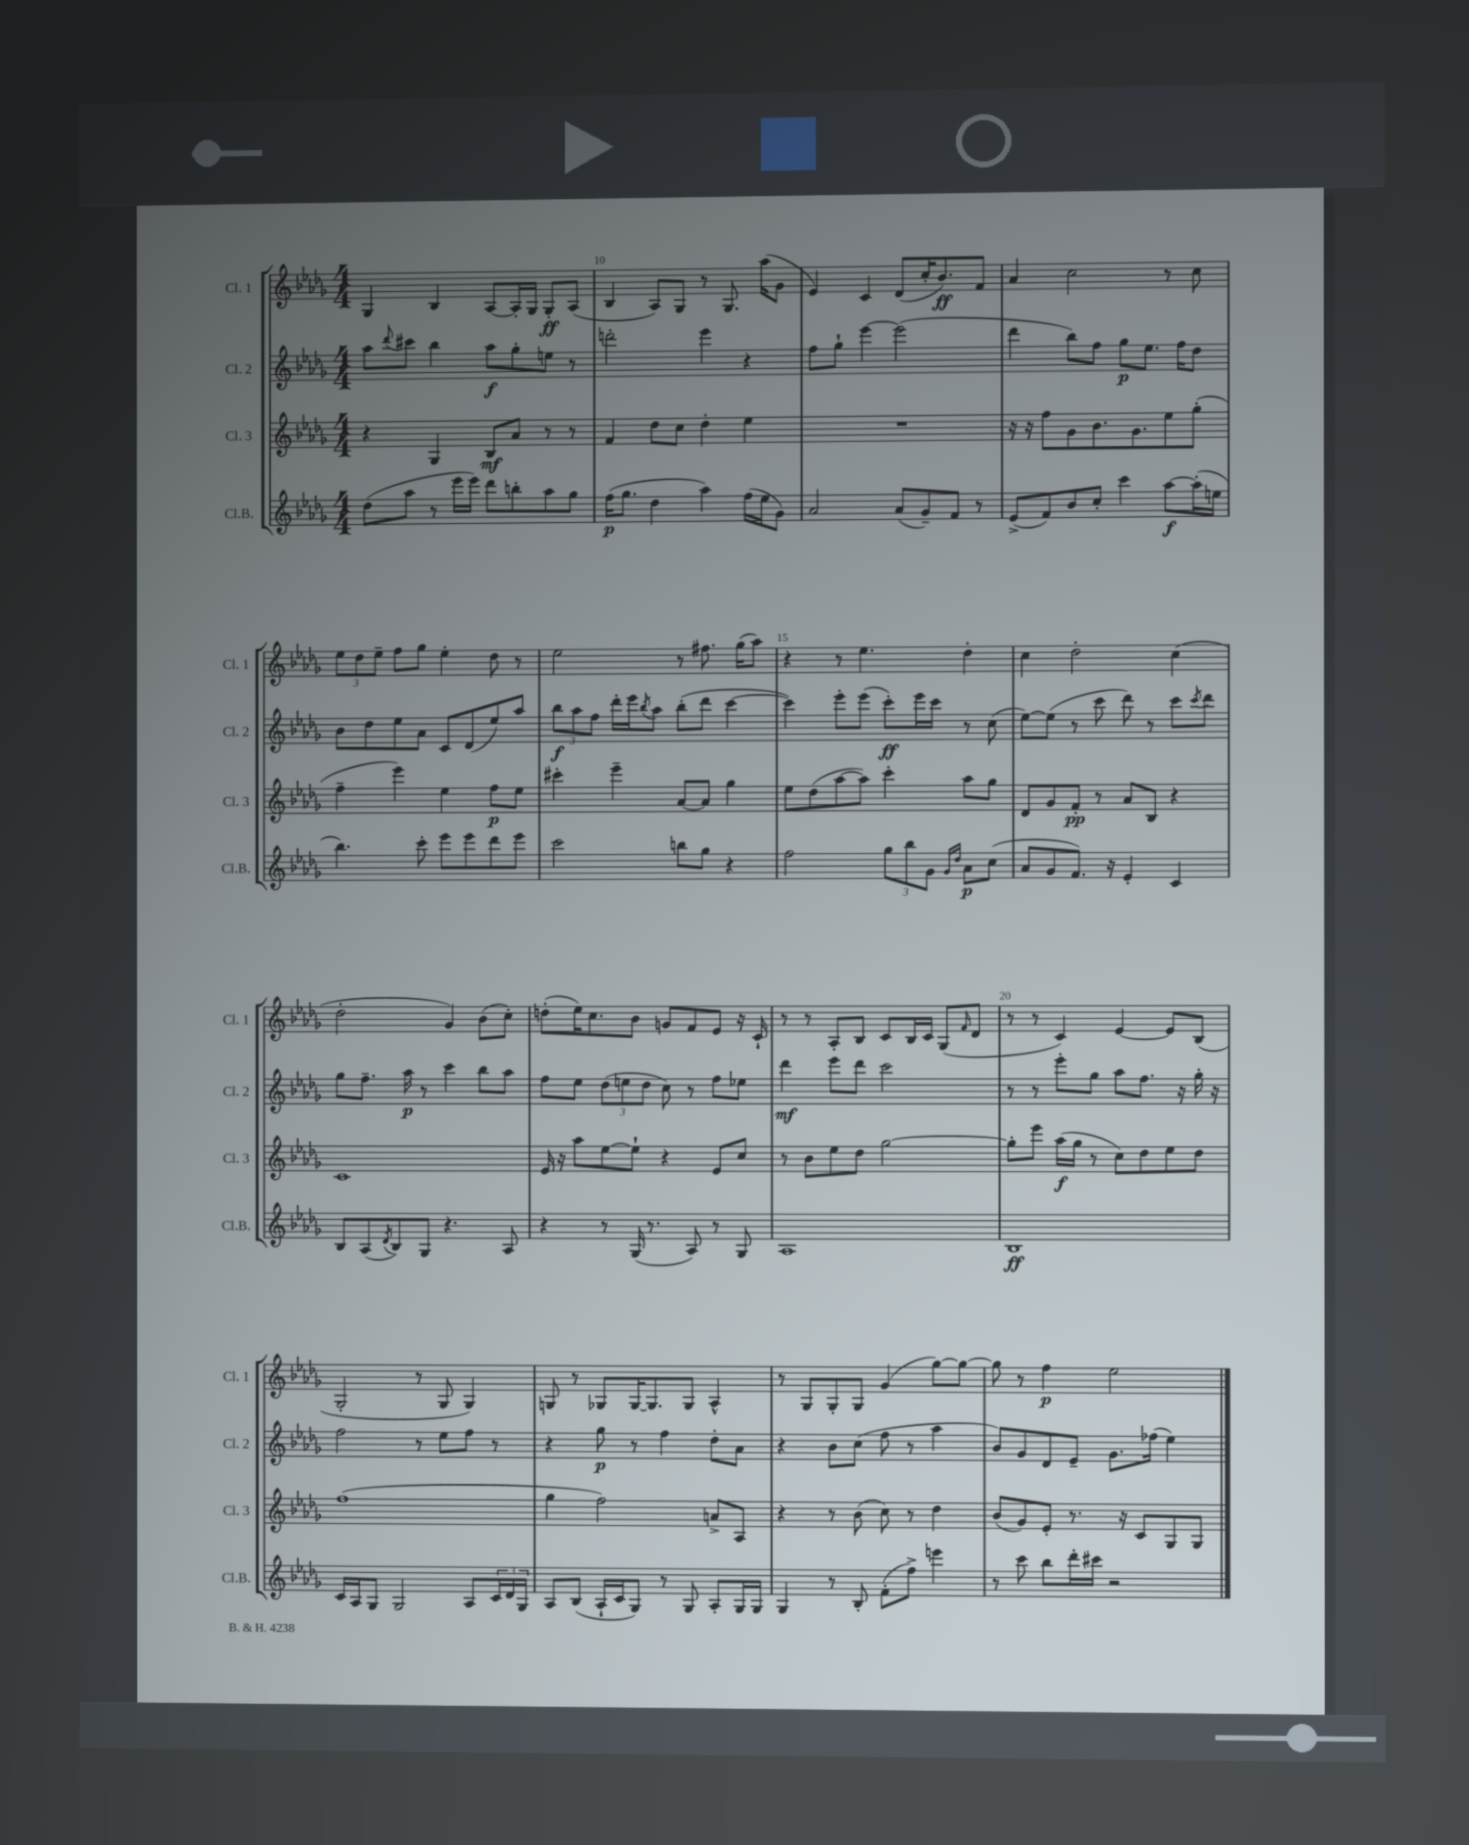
<<
\new StaffGroup <<
\new Staff = "s0" \with { instrumentName = "Cl. 1" shortInstrumentName = "Cl. 1" } {
    \clef treble \key des \major \numericTimeSignature \time 4/4
    ges4 bes4 aes8~ aes16-. ges16 ges8-.\ff aes8( |
    bes4 aes8) ges8 r8 ges8. aes''16( ges'8 |
    ees'4) c'4 des'8( c''16-. bes'8.\ff) f'8 |
    aes'4 c''2 r8 c''8 |
    \tuplet 3/2 { ees''8 des''8 ees''8-- } f''8 ges''8 ees''4-. des''8 r8 |
    ees''2 r8 fis''8. ges''16( aes''8) |
    r4 r8 ees''4. des''4-. |
    c''4 des''2-. c''4( |
    des''2-. ges'4) bes'8( c''8-.) |
    d''8-.( ees''16) c''8. bes'8 g'8 f'8 ees'8 r16 c'16-! |
    r8 r8 aes8-. bes8 c'8 bes16 c'16 ges8( \grace { f'16 } des'8 |
    r8 r8 c'4) ees'4~ ees'8 bes8( |
    ges2-. r8 ges8 ges4) |
    g8 r8 ges8 ges16~ ges8. ges8 aes4-^ |
    r8 ges8 ges8-. ges8 ges'4( ges''8~) ges''8~ |
    ges''8 r8 f''4\p ees''2 \bar "|." |
}
\new Staff = "s1" \with { instrumentName = "Cl. 2" shortInstrumentName = "Cl. 2" } {
    \clef treble \key des \major \numericTimeSignature \time 4/4
    aes''8 \appoggiatura { des'''8 } cis'''8 bes''4 aes''8\f ges''8-. e''8 r8 |
    d'''2-. ees'''4 r4 |
    f''8 ges''8-! ees'''4~ ees'''2( |
    des'''4 bes''8) f''8 ges''8\p ees''8. f''16 des''8 |
    bes'8 des''8 ees''8 aes'8 c'8 des'8( ees''8) aes''8 |
    \tuplet 3/2 { bes''8\f aes''8 f''8 } des'''16-. ees'''16 \acciaccatura { bes''8 } aes''8 bes''8-.( des'''8 c'''4~ |
    c'''4) ees'''8-. ees'''8( c'''8-.\ff) ees'''16 c'''16 r8 c''8( |
    ees''8~) ees''8( r8 c'''8 des'''8) r8 c'''8 \acciaccatura { c'''8 } des'''8 |
    ges''8 f''8.-- aes''16\p r8 c'''4 bes''8 aes''8 |
    f''8 ees''8 \tuplet 3/2 { des''8( e''8 des''8 } c''8) r8 f''8 ees''8 |
    des'''4\mf ees'''8 des'''8 c'''2 |
    r8 r8 ees'''8-. ges''8 aes''8 f''8. r16 ges''16-. r16 |
    f''2 r8 ees''8 f''8 r8 |
    r4 ges''8\p r8 f''4 des''8-. aes'8 |
    r4 bes'8 c''8( f''8 r8 aes''4 |
    bes'8) ges'8 des'8 ees'8-- ges'8. fes''16( ees''4) \bar "|." |
}
\new Staff = "s2" \with { instrumentName = "Cl. 3" shortInstrumentName = "Cl. 3" } {
    \clef treble \key des \major \numericTimeSignature \time 4/4
    r4 ges4 bes8\mf aes'8 r8 r8 |
    f'4 des''8 c''8 des''4-. ees''4 |
    R1 |
    r16 r16 f''8 ges'8 bes'8. ges'8. ees''8 ges''8-.( |
    f''4-- ees'''4) ees''4 f''8\p ees''8 |
    cis'''4-. ees'''4-- aes'8~ aes'8 ges''4 |
    ees''8 des''8( aes''8~ aes''8) c'''4-. aes''8 ges''8 |
    des'8 ges'8 f'8-.\pp r8 aes'8 bes8 r4 |
    c'1 |
    ees'16 r16 aes''8 ees''8~ ees''8-! r4 ees'8 c''8 |
    r8 bes'8 ees''8 des''8 ges''2~ |
    ges''8-. ees'''8 aes''16\f( ges''16 r8 c''8) des''8 ees''8 des''8 |
    f''1( |
    ges''4 f''2) a'8-> aes8 |
    r4 r8 bes'8( c''8) r8 des''4 |
    bes'8( ges'8) ees'8-. r8. r16 c'8 ges8 ges8 \bar "|." |
}
\new Staff = "s3" \with { instrumentName = "Cl.B." shortInstrumentName = "Cl.B." } {
    \clef treble \key des \major \numericTimeSignature \time 4/4
    des''8( aes''8 r8 ees'''16 ees'''16) des'''8 b''8-. aes''8 ges''8 |
    f''16\p( ges''8. des''4 aes''4) f''16( ees''16 ges'8) |
    aes'2 aes'8( ges'8--) f'8 r8 |
    ees'8->( f'8) bes'8 c''8-. c'''4 aes''8~\f aes''16-.( e''16 |
    bes''4.) c'''8-. ees'''8 ees'''8 des'''8 ees'''8 |
    c'''2 b''8 ges''8 r4 |
    f''2 \tuplet 3/2 { ges''8 bes''8 ges'8 } \grace { ges'16 des''16 } aes'8\p c''8( |
    aes'8 ges'8 f'8.) r16 ees'4-. c'4 |
    bes8 aes8( \acciaccatura { des'8 } bes8) ges8 r4. aes8 |
    r4 r8 ges16( r8. aes8) r8 ges8 |
    aes1 |
    bes1\ff |
    c'16 aes16 ges8 ges2 aes8 \tuplet 3/2 { c'16 des'16 ges16 } |
    aes8 bes8( aes16-! c'16 ges8) r8 ges8 aes8-. ges16 ges16 |
    ges4 r8 bes8-. f'8-.( f''8->) e'''4 |
    r8 c'''8 bes''8 des'''16-. cis'''16 r2 \bar "|." |
}
>>
>>
\layout { \context { \Score currentBarNumber = #9 \override BarNumber.break-visibility = ##(#f #t #t) barNumberVisibility = #(every-nth-bar-number-visible 5) } }
